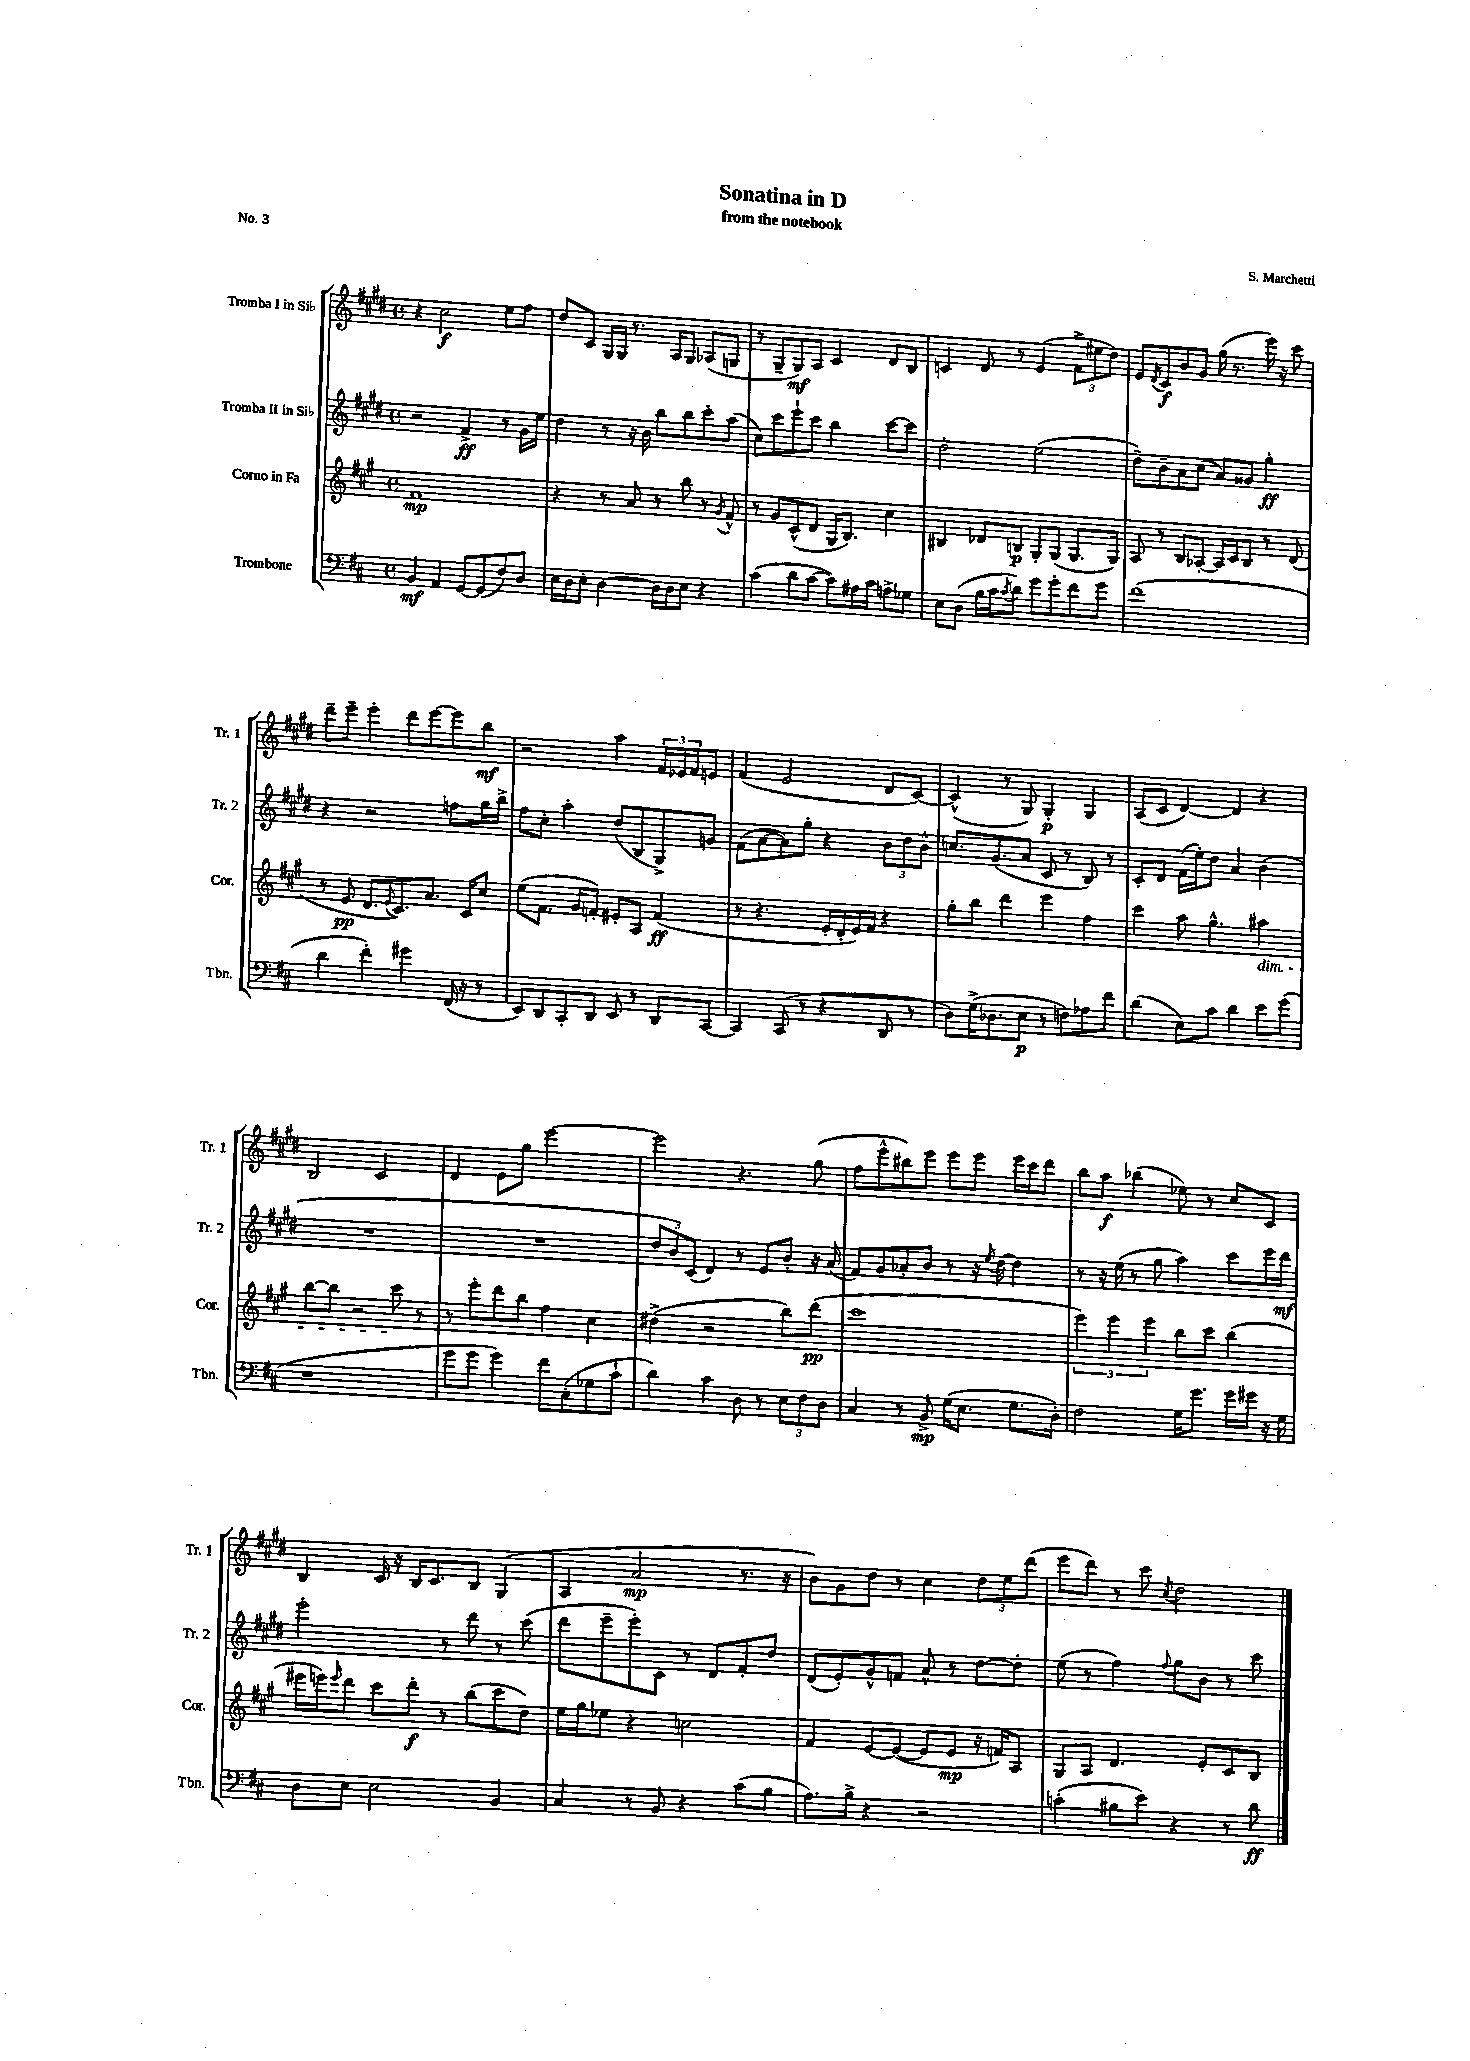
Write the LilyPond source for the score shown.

\header { title = "Sonatina in D" composer = "S. Marchetti" subtitle = "from the notebook" piece = "No. 3" }
<<
\new StaffGroup <<
\new Staff = "s0" \with { instrumentName = "Tromba I in Sib" shortInstrumentName = "Tr. 1" } {
    \clef treble \key e \major \defaultTimeSignature \time 4/4
    r4 cis''2\f e''8 fis''8 |
    dis''8 cis'8 gis16 gis16 r8. a16 gis8 aes8( g8 |
    r8 gis8-- gis8\mf) a8 cis'4 dis'8 b8 |
    c'4 dis'8 r8 e'4( \tuplet 3/2 { fis'8-> eis''8 dis''8) } |
    e'8 \acciaccatura { dis'8 } cis'8\f b'8 gis'8 gis''16( r8. e'''16) r16 cis'''8 |
    dis'''8-- e'''8-- e'''4-. dis'''8 e'''8~ e'''8 b''8\mf |
    r2 a''4 \tuplet 3/2 { fis'16 ees'16 fis'16 } e'8 |
    fis'4( e'2 dis'8 cis'8~) |
    cis'4-^( r8 gis8) gis4-.\p gis4 |
    a8( cis'8 dis'4~) dis'4 r4 |
    b2 cis'2 |
    dis'4 e'8 gis''8 e'''2~ |
    e'''2 r4. gis''8( |
    fis''8 e'''8-^ bis''8) e'''8 e'''8 e'''8 e'''16 cis'''16 dis'''8 |
    b''8 a''8\f bes''4( ees''8) r8 cis''8 cis'8 |
    b4 cis'16 r16 b16 cis'8. b8 gis4( |
    a4 a'2\mp r8. r16 |
    b'8) gis'8 dis''8 r8 cis''4 \tuplet 3/2 { dis''8 e''8 dis'''8( } |
    e'''8 dis'''8) r8 cis'''8 \acciaccatura { cis''8 } dis''2 \bar "|." |
}
\new Staff = "s1" \with { instrumentName = "Tromba II in Sib" shortInstrumentName = "Tr. 2" } {
    \clef treble \key e \major \defaultTimeSignature \time 4/4
    r2 fis'4->\ff r8 gis'16 e''16 |
    dis''4 r8 r16 b'16 b''8 b''8 cis'''8-. a''8( |
    cis''8) cis'''8 e'''8-! cis'''8 b''4 cis'''8~ cis'''8 |
    dis''2-. e''2( |
    dis''8--) b'8-- a'8 cis''8( a'8) gisis'8 gis''4-.\ff |
    r4 r2 f''8 gis''16 b''16-> |
    fis''8 cis''8-. a''4-. dis''8( b8 gis8->) g'8 |
    fis'8( a'8~ a'8) gis''8-. r4 \tuplet 3/2 { b'8 dis''8 b'8-^ } |
    c''8. gis'8.( a'8 cis'8 r8 b8) r8 |
    cis'8-. dis'8 fis'16( e''16-.) dis''8 a'4 b'4( |
    R1 |
    R1 |
    \tuplet 3/2 { dis''8 b'8) cis'8( } dis'4) r8 e'8 b'8-. r16 a'16( |
    fis'8) gis'8 aes'8-. b'8 r8 r16 \acciaccatura { e''8 } dis''16~ dis''4 |
    r8 r16 e''16( r8 gis''8 a''4) cis'''8 e'''16 dis'''16\mf |
    e'''2-. r8 dis'''8 r8 cis'''8( |
    dis'''8 e'''8-- e'''8-.) cis'8 r8 dis'8 fis'8-. dis''8 |
    dis'8( e'8-.) gis'8-^ f'8 a'8-^ r8 dis''8~ dis''8-. |
    e''8( r8 fis''4) \appoggiatura { fis''8 } gis''8 b'8 r8 cis'''8 \bar "|." |
}
\new Staff = "s2" \with { instrumentName = "Corno in Fa" shortInstrumentName = "Cor." } {
    \clef treble \key a \major \defaultTimeSignature \time 4/4
    fis'1\mp |
    r4 r8 a'8 r8 b''8 r8 \acciaccatura { gis'8 } fis'8-^ |
    r8 gis'8 cis'8-^( d'8 gis16 b8.) cis''4 |
    bis4 des'8 b8\p gis8-. gis8( gis8. gis16) |
    a8 r8 b8 aes8~-. aes16 cis'16 b8 r8 d'8( |
    r8 e'8\pp d'8. \acciaccatura { e'8 } cis'8.) a'8. cis'16 cis''8 |
    e''8( fis'8. gis'16 f'8-.) eis'8-. a8 f'4\ff( |
    r8 r4. e'16-. d'16-. e'16) fis'16 r4 |
    gis''8-. b''8 d'''4 e'''4 fis''4 |
    cis'''4 a''8 gis''4.-^ ais''4\dim |
    b''8~ b''8 r2 cis'''8\! r8 |
    r8 e'''8-. d'''8 b''8 fis''4 cis''4 |
    dis''4->( r2 b''8) d'''8\pp( |
    cis'''1 |
    \tuplet 3/2 { e'''4) e'''4 e'''4 } b''8 cis'''8 b''4( |
    eis'''16 e'''16) \grace { e'''16 } d'''8 cis'''8 d'''8-.\f r8 b''8( cis'''8 d''8) |
    e''16 gis''16 ees''8 r4 c''2 |
    fis'4 e'8~ e'8~( e'8 e'8\mp r16 f'16) a8 |
    gis8 a8 d'4. e'8-. cis'8 b8 \bar "|." |
}
\new Staff = "s3" \with { instrumentName = "Trombone" shortInstrumentName = "Tbn." } {
    \clef bass \key d \major \defaultTimeSignature \time 4/4
    b,4\mf a,4 g,8~ g,8( fis8) d8 |
    e16 d16 e8-. d4~ d16 d16 e8 r4 |
    cis'4( d'8 cis'8~ cis'8) ais16 cis'16 a8-> ges8 |
    e8 d8( b16 cis'16 \acciaccatura { cis'8 } d'8) g'8 g'8-. fis'8 g'8 |
    fis'1( |
    d'4 fis'4-.) gis'4 fis,16( r16 r8 |
    e,8) d,8 cis,8-. d,8 e,8 r8 d,8 cis,8~ |
    cis,4 cis,8( r8 r4 d,8 r8 |
    d8) g16->( des8. e8\p r8 f8) aes8 fis'8 |
    d'4( e8) cis'8 d'4 e'8 g'8( |
    r1 |
    g'8 g'8 g'4) fis'8 cis8-.( ges8 cis'8-! |
    d'4) cis'4 d8 r8 \tuplet 3/2 { e8 fis8 d8 } |
    cis4 r8 b,8->\mp g16( e8. g8. d16-.) |
    fis2 g16 g'8. g'16 gis'16 r16 g16 |
    d8 e8 e2 b,4 |
    cis4 r8 b,8 r4 cis'8( b8 |
    a8.) b16-> r4 r2 |
    c'4-.( bis8 e'8) r4 r8 d'8\ff \bar "|." |
}
>>
>>
\layout { \context { \Score \remove "Bar_number_engraver" } }
